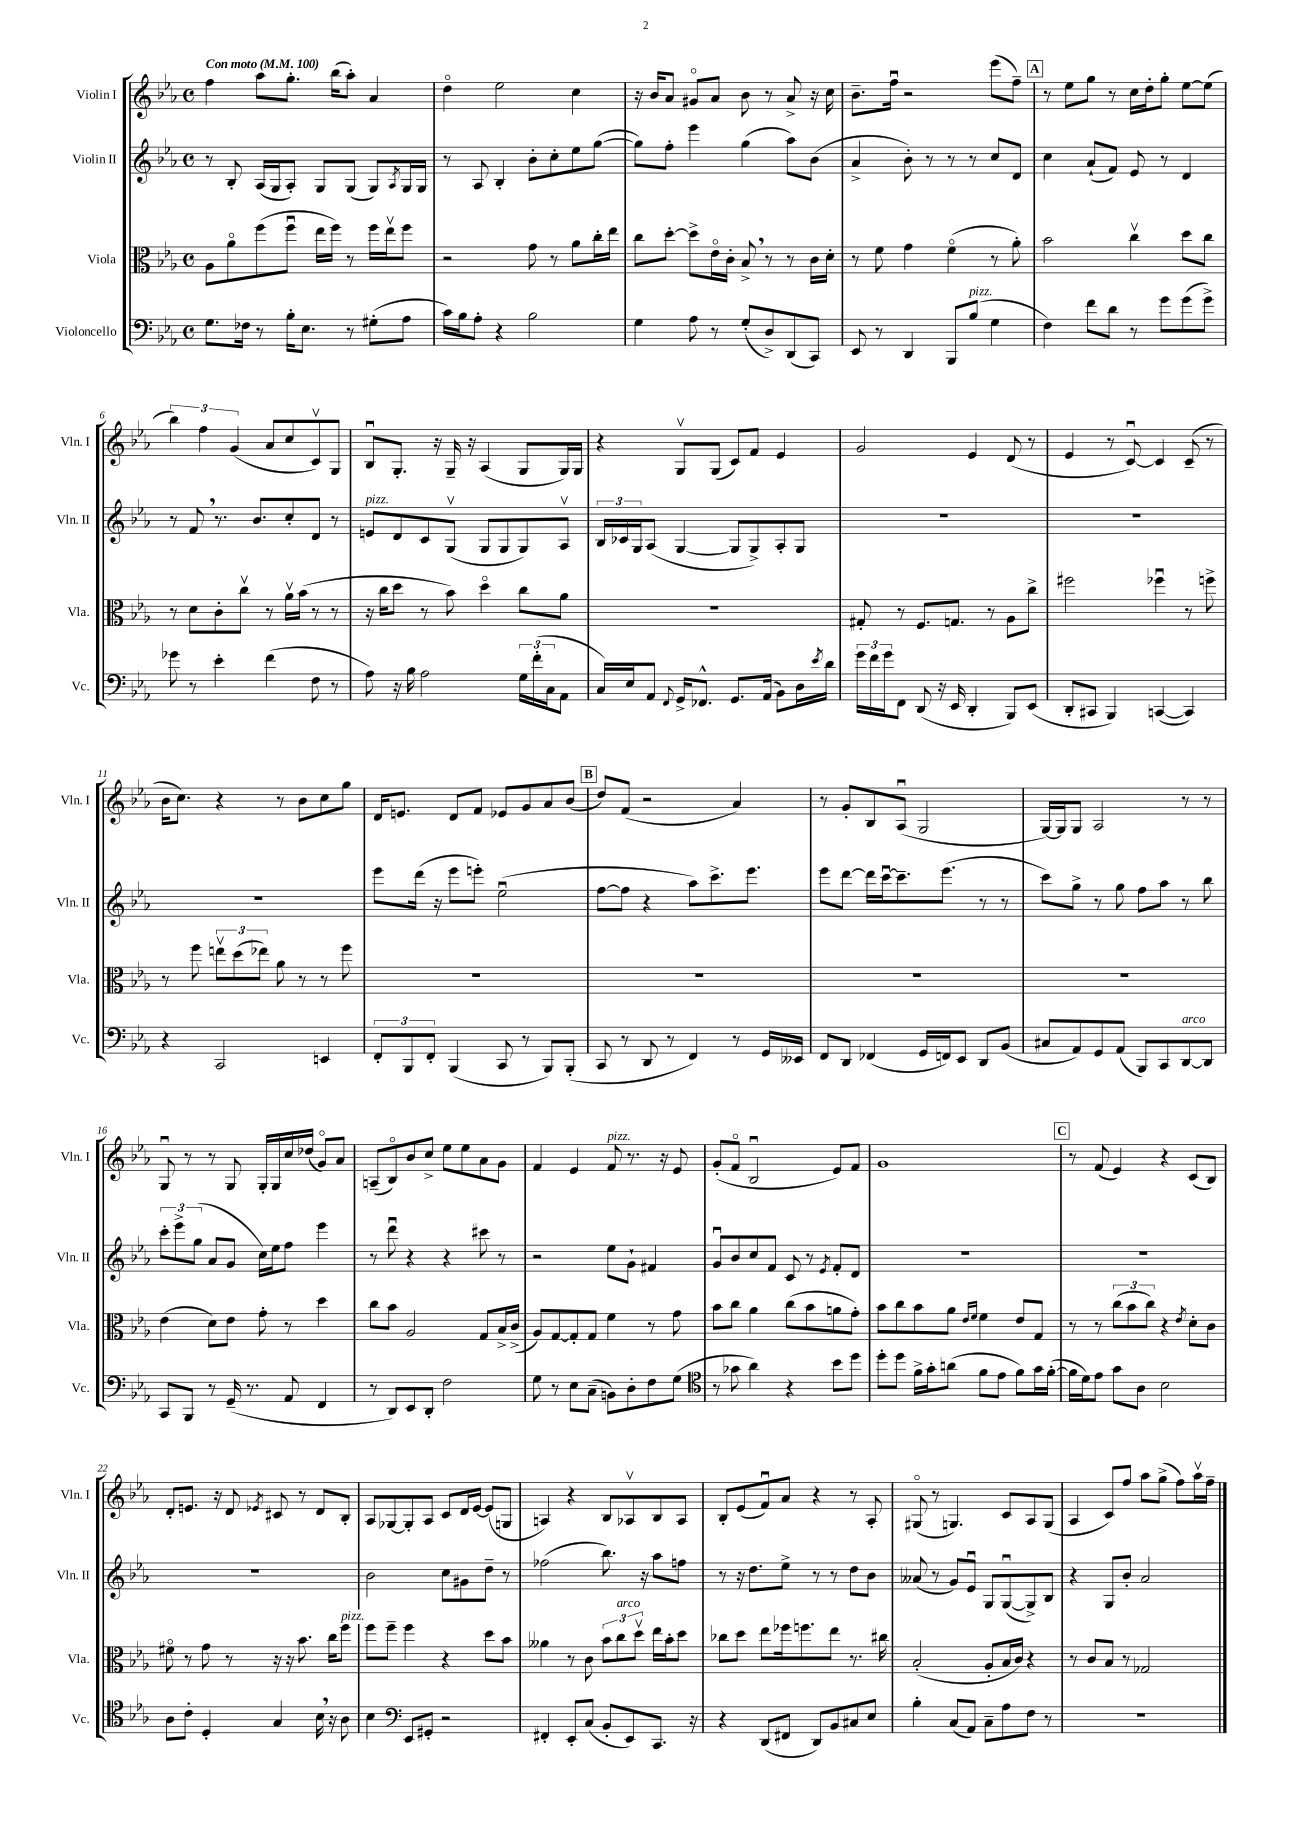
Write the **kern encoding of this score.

**kern	**kern	**kern	**kern
*staff4	*staff3	*staff2	*staff1
*clefF4	*clefC3	*clefG2	*clefG2
*k[b-e-a-]	*k[b-e-a-]	*k[b-e-a-]	*k[b-e-a-]
*M4/4	*M4/4	*M4/4	*M4/4
*met(c)	*met(c)	*met(c)	*met(c)
*MM100	*MM100	*MM100	*MM100
8.G	8A-	8r	4ff
.	8a-o	8B-'	.
16F-	.	.	.
8r	(8ff	(16A-	8aa-
.	.	16G	.
16B-'	8ffu	8A-')	8.gg'
8.E-	.	.	.
.	16ee-	8G	.
.	16ff)	.	(16bb-
8r	8r	(8G	8aa-')
(8G#'	16ff	8G)	4a-
.	16ee-v	.	.
.	.	8qA-	.
8A-	8ff	16G	.
.	.	16G	.
=	=	=	=
16c)	2r	8r	4ddo
16B-	.	.	.
8A-'	.	8A-	.
4r	.	4B-'	2ee-
2B-	8g	8b-'	.
.	8r	8cc'	.
.	8a-	8ee-	4cc
.	16cc'	([8gg	.
.	16ee-	.	.
=	=	=	=
4G	8cc	8gg])	16r
.	.	.	16b-
.	[8dd'	8ff'	8a-
8A-	8dd^]	4eee-	8g#o
8r	16e-o	.	8a-
.	16c'	.	.
(8G'	8B-^	(4gg	8b-
8D^)	8r	.	8r
(8DD	8r	8aa-)	8a-^
8CC)	16c	(8b-	16r
.	16d'	.	16cc
=	=	=	=
8EE-	8r	4a-^	8.b-~
8r	8f	.	.
.	.	.	16ffu
4DD	4g	8b-')	2r
.	.	8r	.
8BBB-	(4fo	8r	.
(8B-	.	8r	.
4G	8r	8cc	(8eee-
.	8a-')	8d	8ff~)
=	=	=	=
4F)	2b-	4cc	8r
.	.	.	8ee-
8f	.	(8a-`	8gg
8d	.	8f)	8r
8r	4ccv	8e-	16cc
.	.	.	16dd'
8g	.	8r	8gg'
(8g	8dd	4d	[8ee-
8g^)	8cc	.	(8ee-]
=	=	=	=
8g-	8r	8r	6bb-)
8r	8d	8f	.
.	.	.	6ff
4e-'	8c'	8.r	.
.	.	.	(6g
.	8ccv	.	.
.	.	8.b-	.
(4f	8r	.	8a-
.	16a-v	8cc'	8cc
.	(16b-	.	.
8F	8r	8d	8cv)
8r	8r	8r	8G
=	=	=	=
8A-)	16r	8e	8B-u
.	16cc	.	.
16r	8dd	8d	8.G'
16B-	.	.	.
2A-	8r	8c	.
.	.	.	16r
.	8b-)	(8Gv	16G~
.	.	.	16r
.	4ddo	8G	(4A-
.	.	8G	.
24G	8cc	8G)	8G
(24f'	.	.	.
24C	.	.	.
8AA-	8a-	8A-v	16G)
.	.	.	16G
=	=	=	=
16C)	1r	24B-	4r
.	.	24c-	.
16E-	.	.	.
.	.	24G	.
8AA-	.	(8A-	.
8qqFF	.	.	.
16GG^	.	[4G	8Gv
8.FF-^^	.	.	.
.	.	.	(8G
8.GG	.	8G]	8c)
.	.	8G^)	8f
(16AA-	.	.	.
8BB-)	.	8A-'	4e-
16D	.	8G	.
8qe-	.	.	.
16d	.	.	.
=	=	=	=
24g	8G#'	1r	2g
24f	.	.	.
24g	.	.	.
8FF	8r	.	.
(8DD	8.F	.	.
16r	.	.	.
16EE-	8.G	.	.
4DD'	.	.	4e-
.	8r	.	.
8BBB-)	8A-	.	(8d
(8EE-	8cc^	.	8r
=	=	=	=
8DD'	2ff#	1r	4e-
8CC#	.	.	.
4BBB-)	.	.	8r
.	.	.	[8cu)
([4CC	4ff-u	.	4c]
4CC])	8r	.	(8c~
.	8ff^	.	8r
=	=	=	=
4r	8r	1r	16b-
.	.	.	8.cc)
.	8ff	.	.
2CC	12eev	.	4r
.	(12dd	.	.
.	12ee-)	.	.
.	8a-	.	8r
.	8r	.	8b-
4EE	8r	.	8cc
.	8ff	.	8gg
=	=	=	=
12FF'	1r	8eee-	16d
.	.	.	8.e
12BBB-	.	.	.
.	.	(16ddd	.
12FF'	.	.	.
.	.	16r	.
(4BBB-	.	8eee-	8d
.	.	8eee')	8f
8CC	.	(2ee-u	8e-
8r	.	.	8g
8BBB-)	.	.	8a-
(8BBB-'	.	.	(8b-
=	=	=	=
8CC	1r	[8ff	8dd)
8r	.	8ff]	(8f
8DD	.	4r	2r
8r	.	.	.
4FF)	.	8aa-)	.
.	.	8.ccc^	.
8r	.	.	4a-)
.	.	8.eee-	.
16GG	.	.	.
16EE--	.	.	.
=	=	=	=
8FF	1r	8eee-	8r
8DD	.	[8ddd	8g'
(4FF-	.	16ddd]	8B-
.	.	[16cccu	.
.	.	8.ccc~]	(8A-u
16GG	.	.	2G
16FF)	.	(8.eee-	.
8EE-	.	.	.
8DD	.	8r	.
(8BB-	.	8r	.
=	=	=	=
8C#	1r	8ccc)	[16G)
.	.	.	16G]
8AA-)	.	8gg^	8G
8GG	.	8r	2A-
(8AA-	.	8gg	.
8BBB-)	.	8ff	.
8CC	.	8aa-	.
[8DD	.	8r	8r
8DD]	.	8bb-	8r
=	=	=	=
8CC	(4e-	12ccc'	8Gu
.	.	12eee-^	.
8BBB-	.	.	8r
.	.	(12gg	.
8r	8d)	8a-	8r
(16GG~	8e-	8g	8G
8.r	.	.	.
.	8g'	16cc)	16G'
.	.	16ee-	16G
8AA-	8r	8ff	16cc
.	.	.	(16dd-
4FF	4dd	4eee-	8go)
.	.	.	8a-
=	=	=	=
8r	8cc	8r	(8A~
8DD)	8b-	8dddu	8B-o)
8EE-	2A-	4r	8b-
8DD'	.	.	8cc^
2F	.	4r	8ee-
.	.	.	8ee-
.	8G	8ccc#	8a-
.	16B-^	8r	8g
.	(16c^	.	.
=	=	=	=
8G	8A-)	2r	4f
8r	[8G	.	.
8E-	8G']	.	4e-
(8C~	8G	.	.
8BB)	4f	8ee-	8f
8D'	.	8g`	8.r
8F	8r	4f#	.
.	.	.	16r
(8G	8g	.	8e-
=	=	=	=
*clefC4	*	*	*
8r	8b-	8gu	(8g'
8g-	8cc	8b-	8fo
4a-)	4a-	8cc	2B-u
.	.	8f	.
4r	(8cc	8c	.
.	8b-	8r	.
.	.	8qe-	.
8b-	8a	8f'	8e-)
8dd	8g')	8d	8f
=	=	=	=
8dd'	8b-	1r	1g
8dd	8cc	.	.
16f^	8b-	.	.
16g'	.	.	.
(8a	8a-	.	.
.	16qqe-	.	.
.	16qqf	.	.
8f	4f	.	.
8e-	.	.	.
8f)	8e-	.	.
16g	8G	.	.
([16f'	.	.	.
=	=	=	=
16f]	8r	1r	8r
16d)	.	.	.
8e-	8r	.	(8f
8g	(12cc	.	4e-)
.	12b-	.	.
8A-	.	.	.
.	12cc)	.	.
2B-	4r	.	4r
.	8qe-	.	.
.	8d'	.	(8c
.	8c	.	8B-)
=	=	=	=
8A-	8f#o	1r	8d'
8c'	8r	.	8.e
4D'	8g	.	.
.	.	.	16r
.	8r	.	8d
.	.	.	8qe-
4G	16r	.	8c#
.	16r	.	.
.	8.b-	.	8r
16B-	.	.	8d
16r	16cc	.	.
8A-	8ff	.	8B-'
=	=	=	=
4B-	8ff	2b-	8A-
.	8ff~	.	[8G-
*clefF4	*	*	*
8EE-	4ff	.	8G-']
8GG#'	.	.	8A-
2r	4r	8cc	8c
.	.	8g#	16d
.	.	.	[16e-
.	8dd	8dd~	(8e-]
.	8b-	8r	8G
=	=	=	=
4FF#'	4a--	(2ff-	4A)
8EE-'	8r	.	4r
(8C	8c	.	.
8BB-'	12b-	8.bb-)	8B-
.	12cc	.	.
8EE-)	.	.	8A-v
.	12ddv	.	.
.	.	16r	.
8.CC	16ee-	8aa-	8B-
.	16b-'	.	.
.	8dd	8ff	8A-
16r	.	.	.
=	=	=	=
4r	8cc-	8r	8B-'
.	8dd	16r	(8e-
.	.	8.dd	.
(8DD	8ee-	.	8fu)
8FF#	16ff-	8ee-^	8a-
.	8.ff	.	.
8DD)	.	8r	4r
8BB-	8ee-	8r	.
8C#	8.r	8dd	8r
8E-	.	8b-	8A-'
.	16cc#	.	.
=	=	=	=
4B-'	(2B-'	(8a--	(8G#o
.	.	8r	8r
(8C	.	8g)	4.G)
8AA-)	.	8e-u	.
8C~	8A-'	8G	.
8A-	16B-	([8Gu	8c
.	16c)	.	.
8F	4r	8G^])	8A-
8r	.	8B-	(8G
=	=	=	=
1r	8r	4r	4A-
.	8c	.	.
.	8B-	8G	8c)
.	8r	8b-'	8ff
.	2G-	2a-	8aa-
.	.	.	(8gg^
.	.	.	8ff)
.	.	.	16aa-v
.	.	.	16ff~
==	==	==	==
*-	*-	*-	*-
